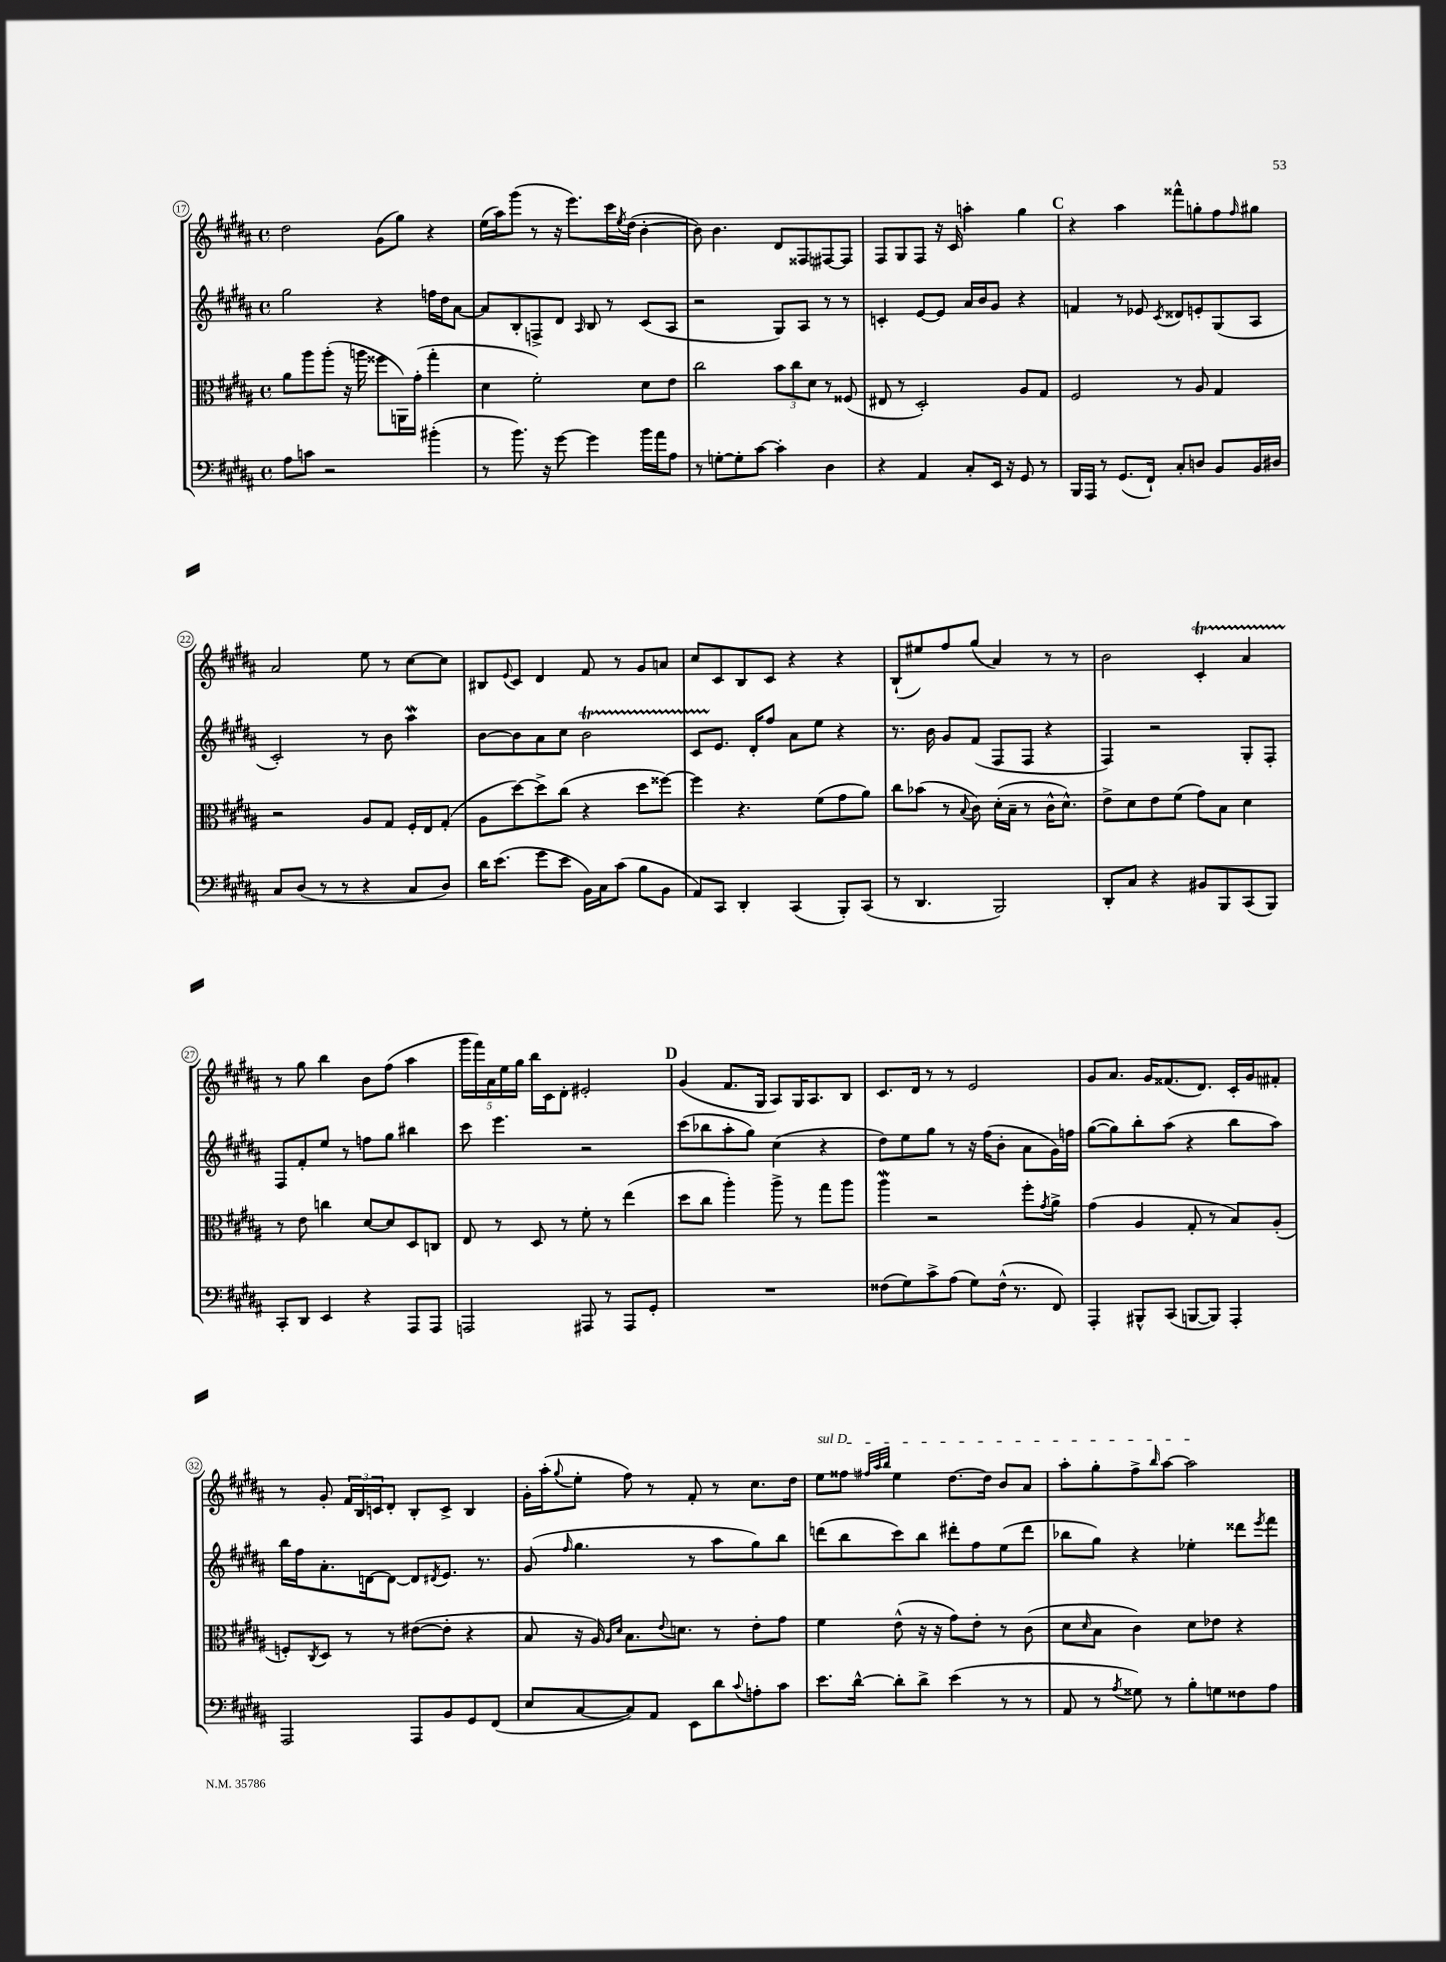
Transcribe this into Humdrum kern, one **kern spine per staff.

**kern	**kern	**kern	**kern
*part4	*part3	*part2	*part1
*staff4	*staff3	*staff2	*staff1
*clefF4	*clefC3	*clefG2	*clefG2
*k[f#c#g#d#a#]	*k[f#c#g#d#a#]	*k[f#c#g#d#a#]	*k[f#c#g#d#a#]
*M4/4	*M4/4	*M4/4	*M4/4
*met(c)	*met(c)	*met(c)	*met(c)
=17	=17	=17	=17
8A#\L	8a#\L	2gg#\	2dd#\
8cn\J	8aa#\	.	.
2r	(8aa#'\J	.	.
.	16r	.	.
.	16aan\	.	.
.	8ff##X\L	4r	(8g#\L
.	16AAn\L)	.	8gg#\J)
.	(16g#'\JJ	.	.
(4b#X'\	4gg#'\	16ffn\LL	4r
.	.	16dd#\J	.
.	.	[8a#\J	.
=18	=18	=18	=18
8r	4d#\	8a#/L]	(16ee\LL
.	.	.	16aa#\J)
8.b\)	.	8B'/	(8ggg#\J
.	2f#'\)	8Fn^/	8r
16r	.	.	.
[8g#\	.	8d#/J	16r
.	.	.	8.eee\L)
.	.	16qqA#/	.
4g#\]	.	8B/	.
.	.	8r	16ccc#\L
.	.	.	8qee/
.	.	.	(16dd#\JJ
16b\LL	8d#\L	(8c#/L	[4b'\
16a#\J	.	.	.
8A#\J	8e\J	8A#/J	.
=19	=19	=19	=19
8r	2cc#\	2r	8b\])
[8Gn'\L	.	.	4.b\
8G'\]	.	.	.
[8c#\J	.	.	.
4c#'\]	12b\L	8G#/L)	8d#/L
.	12cc#\	.	.
.	.	8A#/J	8F##X/
.	12d#\J	.	.
4D#\	8r	8r	[8F#X/
.	(8F##X/	8r	8F#/J]
=20	=20	=20	=20
4r	8E#X/	4cn'/	8F#/L
.	8r	.	8G#/
4AA#/	2D#'/)	[8e/L	8F#/J
.	.	8e/J]	16r
.	.	.	16c#/
8C#'/L	.	16a#/LL	4aan'\
.	.	16b/J	.
16EE/Jk	.	8g#/J	.
16r	.	.	.
8GG#/	8A#/L	4r	4gg#\
8r	8G#/J	.	.
!!LO:REH:place=s1:t=C
=21	=21	=21	=21
16BBB/LL	2F#/	4fn/	4r
16AAA#/JJ	.	.	.
8r	.	.	.
(8.GG#/L	.	8r	4aa#\
.	.	8e-X/	.
16FF#`/Jk)	.	.	.
.	.	8qc#/	.
8C#'/L	8r	8d##X/L	8fff##X^^\L
8Dn/J	8A#/	8en'/	8ggn'\
8BB/L	4G#/	(8G#/	8ff#\
.	.	.	16qqff#/
16BB/L	.	8A#/J	8gg#X\J
16D#X/JJ	.	.	.
!!LO:LB:g=z
=22	=22	=22	=22
8C#/L	2r	2c#'/)	2a#/
(8D#/J	.	.	.
8r	.	.	.
8r	.	.	.
4r	8A#/L	8r	8ee\
.	8G#/J	8b\	8r
8C#/L	16F#'/LL	4aa#W\	[8cc#\L
.	16E/J	.	.
8D#/J)	(8G#'/J	.	8cc#\J]
=23	=23	=23	=23
16d#\KL	8A#\L	[8b\L	8B#X/L
(8.e\J	.	.	.
.	.	.	8qqe/
.	[8dd#\)	8b\]	8c#/J
8g#\L	8dd#^\]	8a#\	4d#/
8e\J	(8cc#\J	8cc#\J	.
16BB\LL)	4r	2bT\	8f#/
16C#\J	.	.	.
(8c#\J	.	.	8r
8B\L	8dd#\L	.	8g#/L
8BB\J	[8ff##X\J)	.	8an/J
=24	=24	=24	=24
8AA#/L)	4ff##\]	8c#TTT/L	8cc#/L
8CC#/J	.	8.e/J	8c#/
4DD#'/	4.r	.	8B/
.	.	16d#'/KL	.
.	.	8ff#/J	8c#/J
(4CC#/	.	8a#\L	4r
.	(8f#\L	8ee\J	.
8BBB'/L)	8g#\	4r	4r
(8CC#/J	8a#\J)	.	.
=25	=25	=25	=25
8r	8cc#\L	8.r	(8B`/L
4.DD#/	(8b-X\J	.	8ee#X/)
.	.	16b\	.
.	8r	8g#/L	8ff#/
.	8qqB/	.	.
.	8c#\)	(8f#/J	(8gg#/J
2BBB/)	(16d#'\LL	8F#/L	4a#/)
.	16B~\JJ	.	.
.	8r	8F#/J	.
.	16c#^^\KL	4r	8r
.	8.d#^^\J)	.	.
.	.	.	8r
=26	=26	=26	=26
8DD#'/L	8e^\L	4F#/)	2b\
8C#/J	8d#\	.	.
4r	8e\	2r	.
.	(8f#\J	.	.
8BB#X/L	8g#\L)	.	4c#T'/
8BBB/	8B\J	.	.
(8CC#/	4d#\	8G#'/L	4a#TTT/
8BBB/J)	.	8F#'/J	.
!!LO:LB:g=z
=27	=27	=27	=27
8CC#'/L	8r	8F#/L	8r
8DD#/J	8e\	8f#'/	8gg#\
4EE/	4ccn\	8ee/J	4bb\
.	.	8r	.
4r	[8d#/L	8ffn\L	8b\L
.	8d#/]	8gg#\J	(8ff#\J
8AAA#/L	8D#/	4bb#X\	4aa#\
8AAA#/J	8Cn/J	.	.
=28	=28	=28	=28
2AAAn/	8E/	8ccc#\	20ggg#\LL
.	.	.	20fff#\)
.	.	.	20a#\
.	8r	4.eee\	.
.	.	.	20ee\
.	.	.	20gg#\JJ
.	8D#/	.	16bb\LL
.	.	.	16c#\J
.	8r	.	8d#'\J
8AAA#X/	8f#'\	2r	2e#X'/
8r	8r	.	.
8AAA#/L	(4ee\	.	.
8GG#'/J	.	.	.
!!LO:REH:place=s1:t=D
=29	=29	=29	=29
1r	8dd#\L	(8ccc#\L	(4g#/
.	8cc#\J	8bb-X\	.
.	4aa#'\)	8aa#'\	8.f#/L
.	.	8gg#\J)	.
.	.	.	16G#/Jk
.	8aa#^\	(4cc#\	8A#/L)
.	8r	.	16G#/K
.	.	.	8.A#/
.	8gg#\L	4r	.
.	8aa#\J	.	8B/J
=30	=30	=30	=30
(8F##X\L	4aa#W\	8dd#\L)	8.c#/L
8G#\)	.	8ee\	.
.	.	.	16d#/Jk
8c#^\	2r	8gg#\J	8r
(8A#\J	.	8r	8r
8G#\L)	.	16r	2e/
.	.	(16ff#\KL	.
(16F##^^\Jk	.	8b'\J	.
8.r	.	.	.
.	8ff#'\L	8a#\L	.
.	8qg#/	.	.
8FF#/)	8a#^\J	16g#\L)	.
.	.	16ffn\JJ	.
=31	=31	=31	=31
4AAA#'/	(4g#\	([8gg#\L	8g#/L
.	.	8gg#\])	8.a#/J
8BBB#X^^/L	4A#/	8bb'\	.
.	.	.	16g#/KL
(8CC#/J	.	(8aa#\J	(8.f##X/
[8BBBn/L	8G#'/	4r	.
.	.	.	8.d#/J)
8BBB/J])	8r	.	.
4AAA#'/	8B/L)	8bb\L	16c#'/LL
.	.	.	16g#/J
.	(8A#'/J	8aa#\J)	8f#X'/J
!!LO:LB:g=z
=32	=32	=32	=32
2AAA#/	8Fn'/L)	16bb\LL	8r
.	.	16ff#\J	.
.	8qC#/	.	.
.	8D#/J	8.a#'\	8g#'/
.	8r	.	24f#/LL
.	.	.	24B/
.	.	[16dn\k	.
.	.	.	24cn/J
.	8r	8d\J_	8d#'/J
8AAA#/L	([8e#X\L	8d/L]	8B'/L
.	.	8qd#X/	.
8BB/	8e#'\J]	8.e/J	8c^/J
8GG#/	4r	.	4B/
.	.	8.r	.
(8FF#/J	.	.	.
=33	=33	=33	=33
8E/L	8B/	(8g#/	16g#'\LL
.	.	.	(16aa#'\J
.	.	16qqff#/	8qqgg#/
[8C#/	16r	4.gg#\	8ee'\J
.	16A#/)	.	.
.	16qqA#/LL	.	.
.	16qqd#/JJ	.	.
8C#/])	8.B\L	.	8ff#\)
8AA#/J	.	.	8r
.	8qqe/	.	.
.	8.dn\J	.	.
8EE\L	.	8r	8f#'/
8d#\	8r	8aa#\L	8r
8qqc#/	.	.	.
8An'\	8e'\L	8gg#\)	8.cc#\L
8c#\J	8g#\J	8bb\J	.
.	.	.	16dd#\Jk
=34	=34	=34	=34
!	!	!	!LO:TX:a:i:t=sul D
8.e\L	4f#\	(8dddn\L	8ee\L
.	.	8bb\	8ff##X\J
[16d#^^\Jk	.	.	.
.	.	.	32qqff#X/LLL
.	.	.	32qqaa#/
.	.	.	32qqbb/JJJ
8d#'\L]	(8e^^\	8ccc#\)	4ee\
8d#^\J	16r	8bb\J	.
.	16r	.	.
(4e\	8g#\L)	8ddd#X'\L	[8.dd#\L
.	8e'\J	8ff#\	.
.	.	.	16dd#\Jk]
8r	8r	(8ee\	8b/L
8r	(8c#\	8ddd#\J	8a#/J
=35	=35	=35	=35
8AA#/	8d#\L	8bb-X\L	8aa#'\L
.	16qqd#/	.	.
8r	8B\J	8gg#\J)	8gg#'\
8qA#/	.	.	.
8G##X\)	4c#\)	4r	8ff#^\
.	.	.	16qqbb/
8r	.	.	[8aa#\J
8B'\L	8d#\L	4ee-X'\	2aa#\]
8Gn\	8e-X\J	.	.
8F##X\	4r	8ddd##X\L	.
.	.	8qeee/	.
8A#\J	.	8fff#\J	.
==	==	==	==
*-	*-	*-	*-
